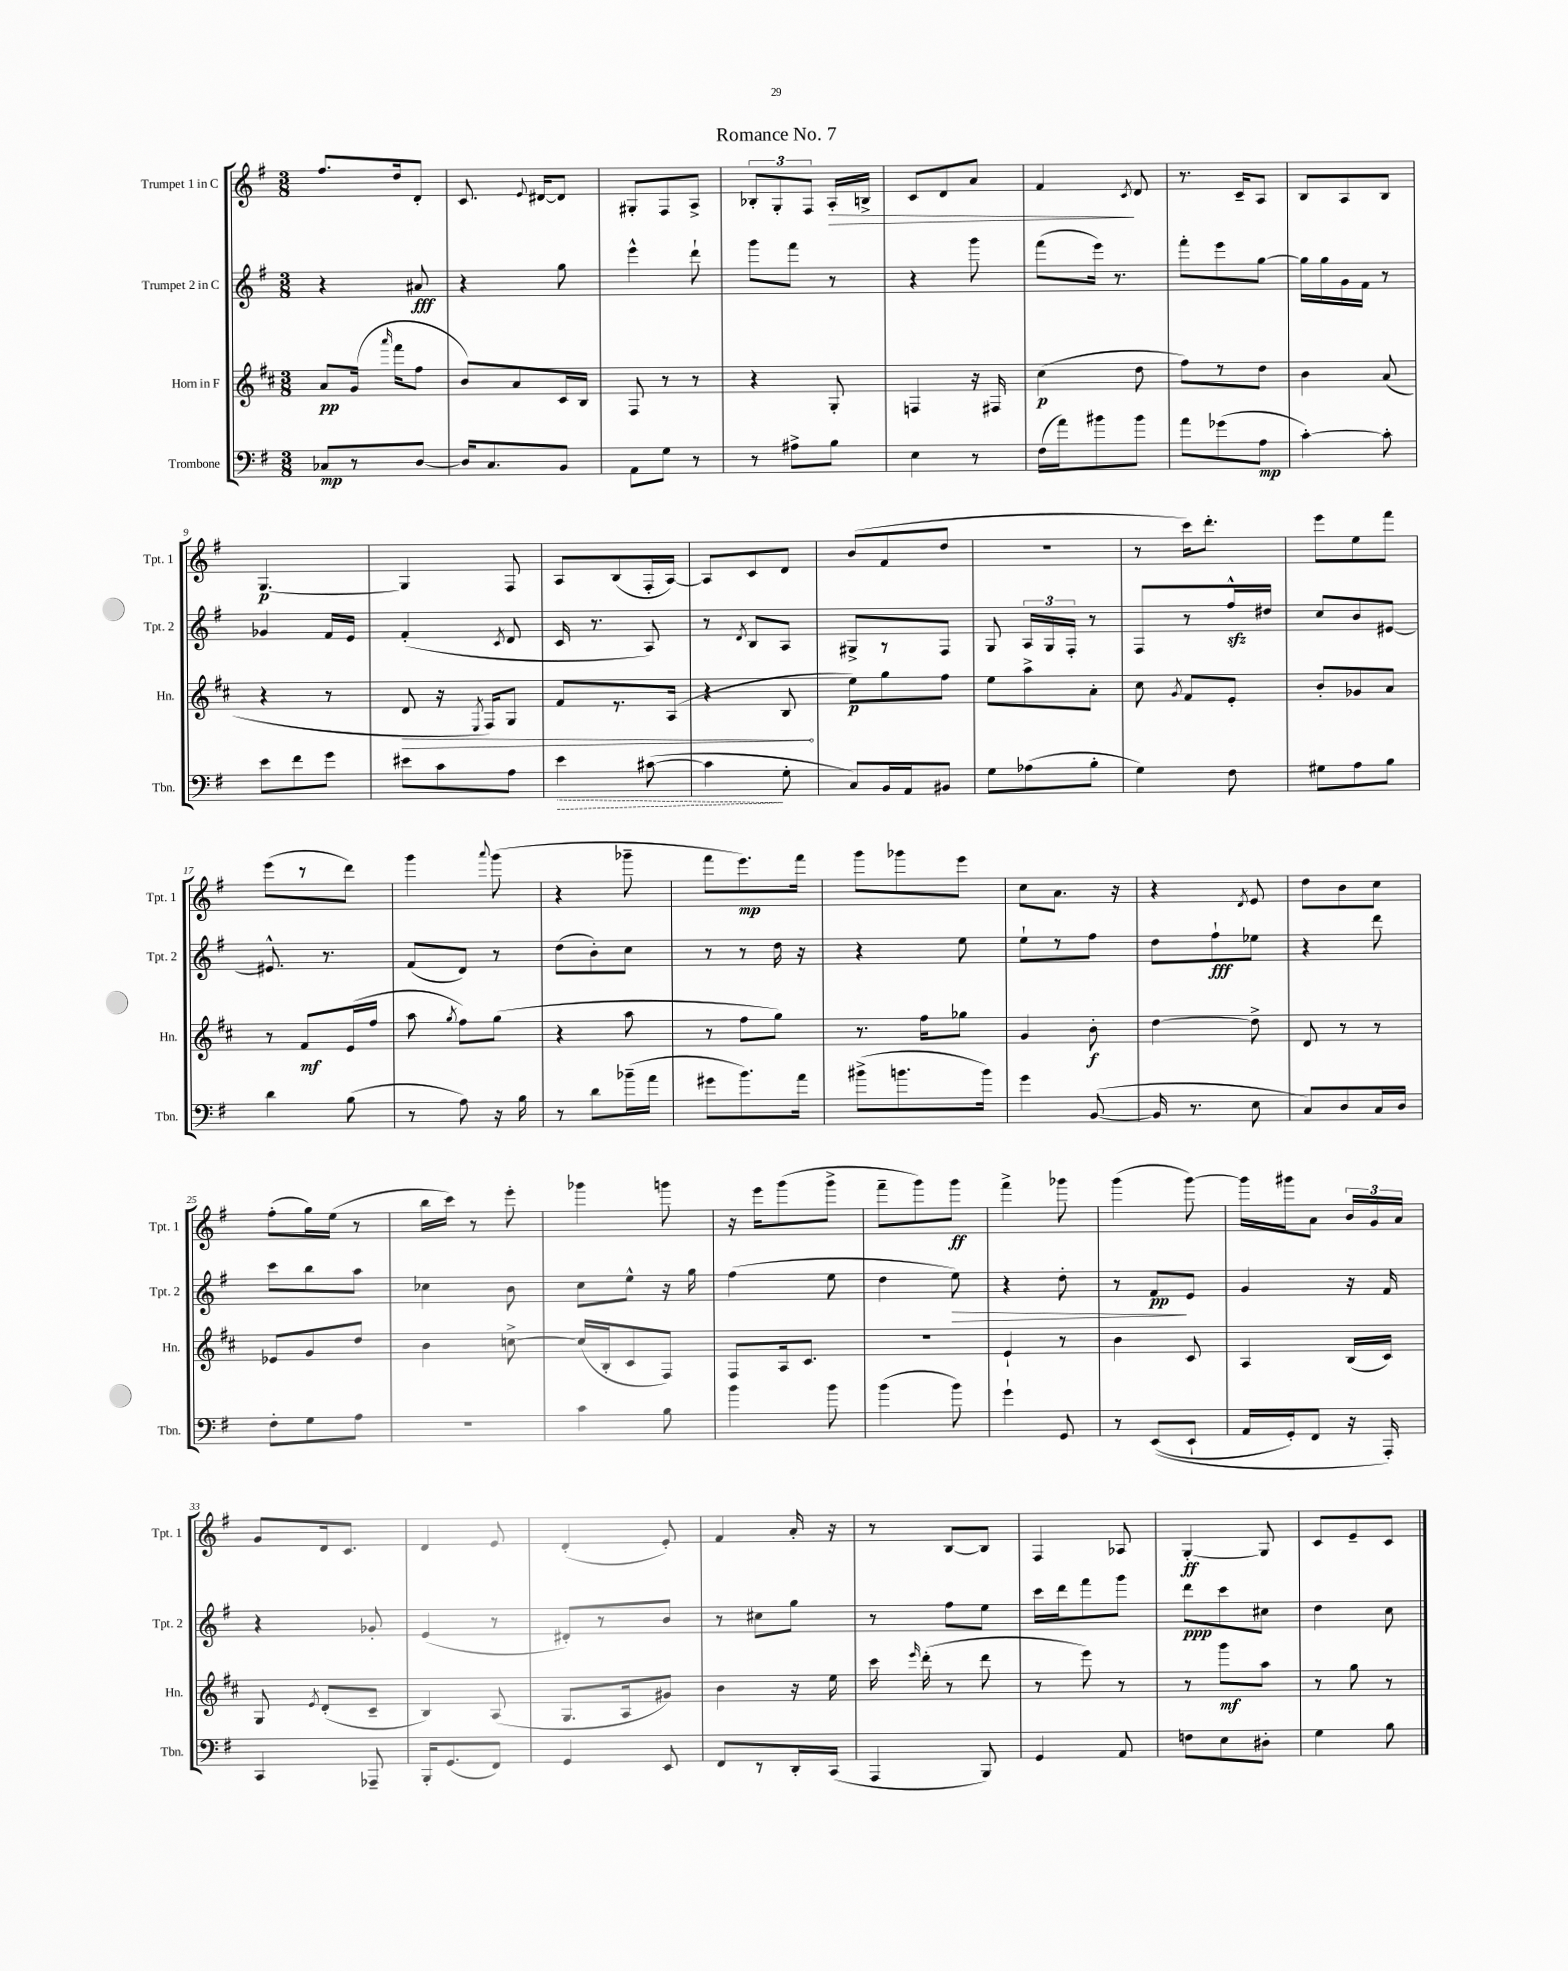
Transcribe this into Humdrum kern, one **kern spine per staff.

**kern	**kern	**kern	**kern
*staff4	*staff3	*staff2	*staff1
*clefF4	*clefG2	*clefG2	*clefG2
*k[f#]	*k[f#c#]	*k[f#]	*k[f#]
*M3/8	*M3/8	*M3/8	*M3/8
8C-	8a	4r	8.ff#
8r	(16g	.	.
.	16qqaaa	.	.
.	16fff#	.	16dd
[8D	8ff#	8a#	8d'
=	=	=	=
16D]	8b)	4r	8.c
8.C	.	.	.
.	8a	.	.
.	.	.	8qqe
.	.	.	[16d#
8BB	16c#	8gg	8d#]
.	16B	.	.
=	=	=	=
8AA	8F#	4eee^^	8G#'
8G	8r	.	8F#
8r	8r	8ddd`	8A^
=	=	=	=
8r	4r	8ggg	12B-'
.	.	.	12G'
8A#^	.	8fff#	.
.	.	.	12F#
8B	8G'	8r	16A'
.	.	.	16B^
=	=	=	=
4E	4F	4r	8c
.	.	.	8d
8r	16r	8ggg	8a
.	16F#	.	.
=	=	=	=
(16F#	(4cc#	(8fff#	4f#
16a)	.	.	.
8b#	.	16eee)	.
.	.	8.r	.
.	.	.	8qc
8b#	8dd	.	8d
=	=	=	=
8a	8ff#)	8fff#'	8.r
(8g-	8r	8eee	.
.	.	.	16c~
8A	8dd	[8gg	8A
=	=	=	=
[4c')	4b	16gg]	8B
.	.	16gg	.
.	.	16g	8A
.	.	16f#	.
8c']	(8a	8r	8B
=	=	=	=
8e	4r	4g-	[4.G
8f#	.	.	.
8g	8r	16f#	.
.	.	16e	.
=	=	=	=
8e#	8d	(4f#'	4G]
8c	16r	.	.
.	8qE	.	.
.	16F#)	.	.
.	.	8qc	.
8A	8G	8d	8F#
=	=	=	=
4e	8f#	16c	8A
.	.	8.r	.
.	8.r	.	(8B
([8c#	.	8A)	16F#'
.	(16A	.	[16A)
=	=	=	=
4c#]	4r	8r	8A]
.	.	8qd	.
.	.	8B	8c
8G'	8B	8A	8d
=	=	=	=
8C)	8ee)	8G#^	(8b
16BB	8gg	8r	8f#
16AA	.	.	.
8BB#	8ff#	8F#	8dd
=	=	=	=
8G	8ee	8G	4.r
(8A-	8aa^	24A	.
.	.	24G	.
.	.	24F#'	.
8B'	8a'	8r	.
=	=	=	=
4G)	8cc#	8F#	8r
.	8qg	.	.
.	8f#	8r	16ccc)
.	.	.	8.ddd'
8F#	8e'	16ff#^^	.
.	.	16dd#	.
=	=	=	=
8G#	8b'	8cc	8eee
8A	8g-	8b	8ee
8B	8a	[8e#	8fff#
=	=	=	=
4d	8r	8.e#^^]	(8eee
.	8f#	.	8r
.	.	8.r	.
(8B	(16e	.	8ddd)
.	16ff#	.	.
=	=	=	=
8r	8aa	(8f#	4ggg
.	8qgg	.	.
8A)	8ff#)	8d)	.
.	.	.	8qqaaa
16r	(8gg	8r	(8ggg
16B	.	.	.
=	=	=	=
8r	4r	(8dd	4r
8d	.	8b')	.
(16b-~	8aa	8cc	8ggg-~
16a	.	.	.
=	=	=	=
8g#	8r	8r	8fff#
8.b)	8ff#	8r	8.eee)
.	8gg)	16dd	.
16a	.	16r	16fff#
=	=	=	=
(8b#^	8.r	4r	8ggg
8.b	.	.	8ggg-
.	16ff#	.	.
.	8gg-	8ee	8eee
16b)	.	.	.
=	=	=	=
4g	4g	8ee`	8cc
.	.	8r	8.a
([8BB	8b'	8ff#	.
.	.	.	16r
=	=	=	=
16BB]	[4dd	8dd	4r
8.r	.	.	.
.	.	8ff#`	.
.	.	.	8qd
8E	8dd^]	8ee-	8e
=	=	=	=
8C)	8d	4r	8dd
8D	8r	.	8b
16C	8r	8ddd	8cc
16D	.	.	.
=	=	=	=
8F#'	8e-	8ccc	(8ff#'
8G	8g	8bb	16gg)
.	.	.	(16ee
8A	8dd	8aa	8r
=	=	=	=
4.r	4b	4cc-	16bb
.	.	.	16ccc)
.	.	.	8r
.	[8cc^	8b	8eee'
=	=	=	=
4c	(16cc]	8cc	4ggg-
.	16B'	.	.
.	8c#	8ee^^	.
8B	8F#)	16r	8ggg
.	.	16gg	.
=	=	=	=
4b	8F#	(4ff#	16r
.	.	.	16eee
.	16A	.	(8ggg
.	8.c#	.	.
8b	.	8ee	8ggg^
=	=	=	=
(4b	4.r	4dd	8fff#~
.	.	.	8ggg)
8b)	.	8ee)	8ggg
=	=	=	=
4g`	4e`	4r	4fff#^
8GG	8r	8dd'	8ggg-
=	=	=	=
8r	4b	8r	(4ggg
&((8EE	.	8f#	.
8EE`	8c#	8e	[8ggg)
=	=	=	=
16AA	4A	4g	16ggg]
16GG')	.	.	16ggg#
8FF#	.	.	8a
16r	(16B	16r	24b
.	.	.	24g
16AAA'&)	16c#)	16f#	.
.	.	.	24a
=	=	=	=
4CC	8G	4r	8g
.	8qe	.	.
.	(8d'	.	16d
.	.	.	8.c
8AAA-~	8c#~	8g-'	.
=	=	=	=
16BBB'	4B)	(4e	4d
(8.GG	.	.	.
8FF#)	(8A	8r	8e
=	=	=	=
4GG	8.G	8d#')	(4d'
.	.	8r	.
.	16A	.	.
8EE	8g#)	8b	8e')
=	=	=	=
8FF#	4b	8r	4f#
8r	.	8cc#	.
16DD'	16r	8gg	16a'
(16CC	16ee	.	16r
=	=	=	=
4AAA	16ccc#	8r	8r
.	16qqeee	.	.
.	(16ddd'	.	.
.	8r	8ff#	[8B
8BBB)	8ddd	8ee	8B]
=	=	=	=
4GG	8r	16ccc	4F#
.	.	16ddd	.
.	8eee)	8fff#	.
8AA	8r	8ggg	8A-
=	=	=	=
8F	8r	8ddd	[4G'
8E	8ggg	8ccc	.
8D#'	8aa	8cc#	8G]
=	=	=	=
4G	8r	4dd	8c
.	8gg	.	8e~
8B	8r	8cc	8c
==	==	==	==
*-	*-	*-	*-
